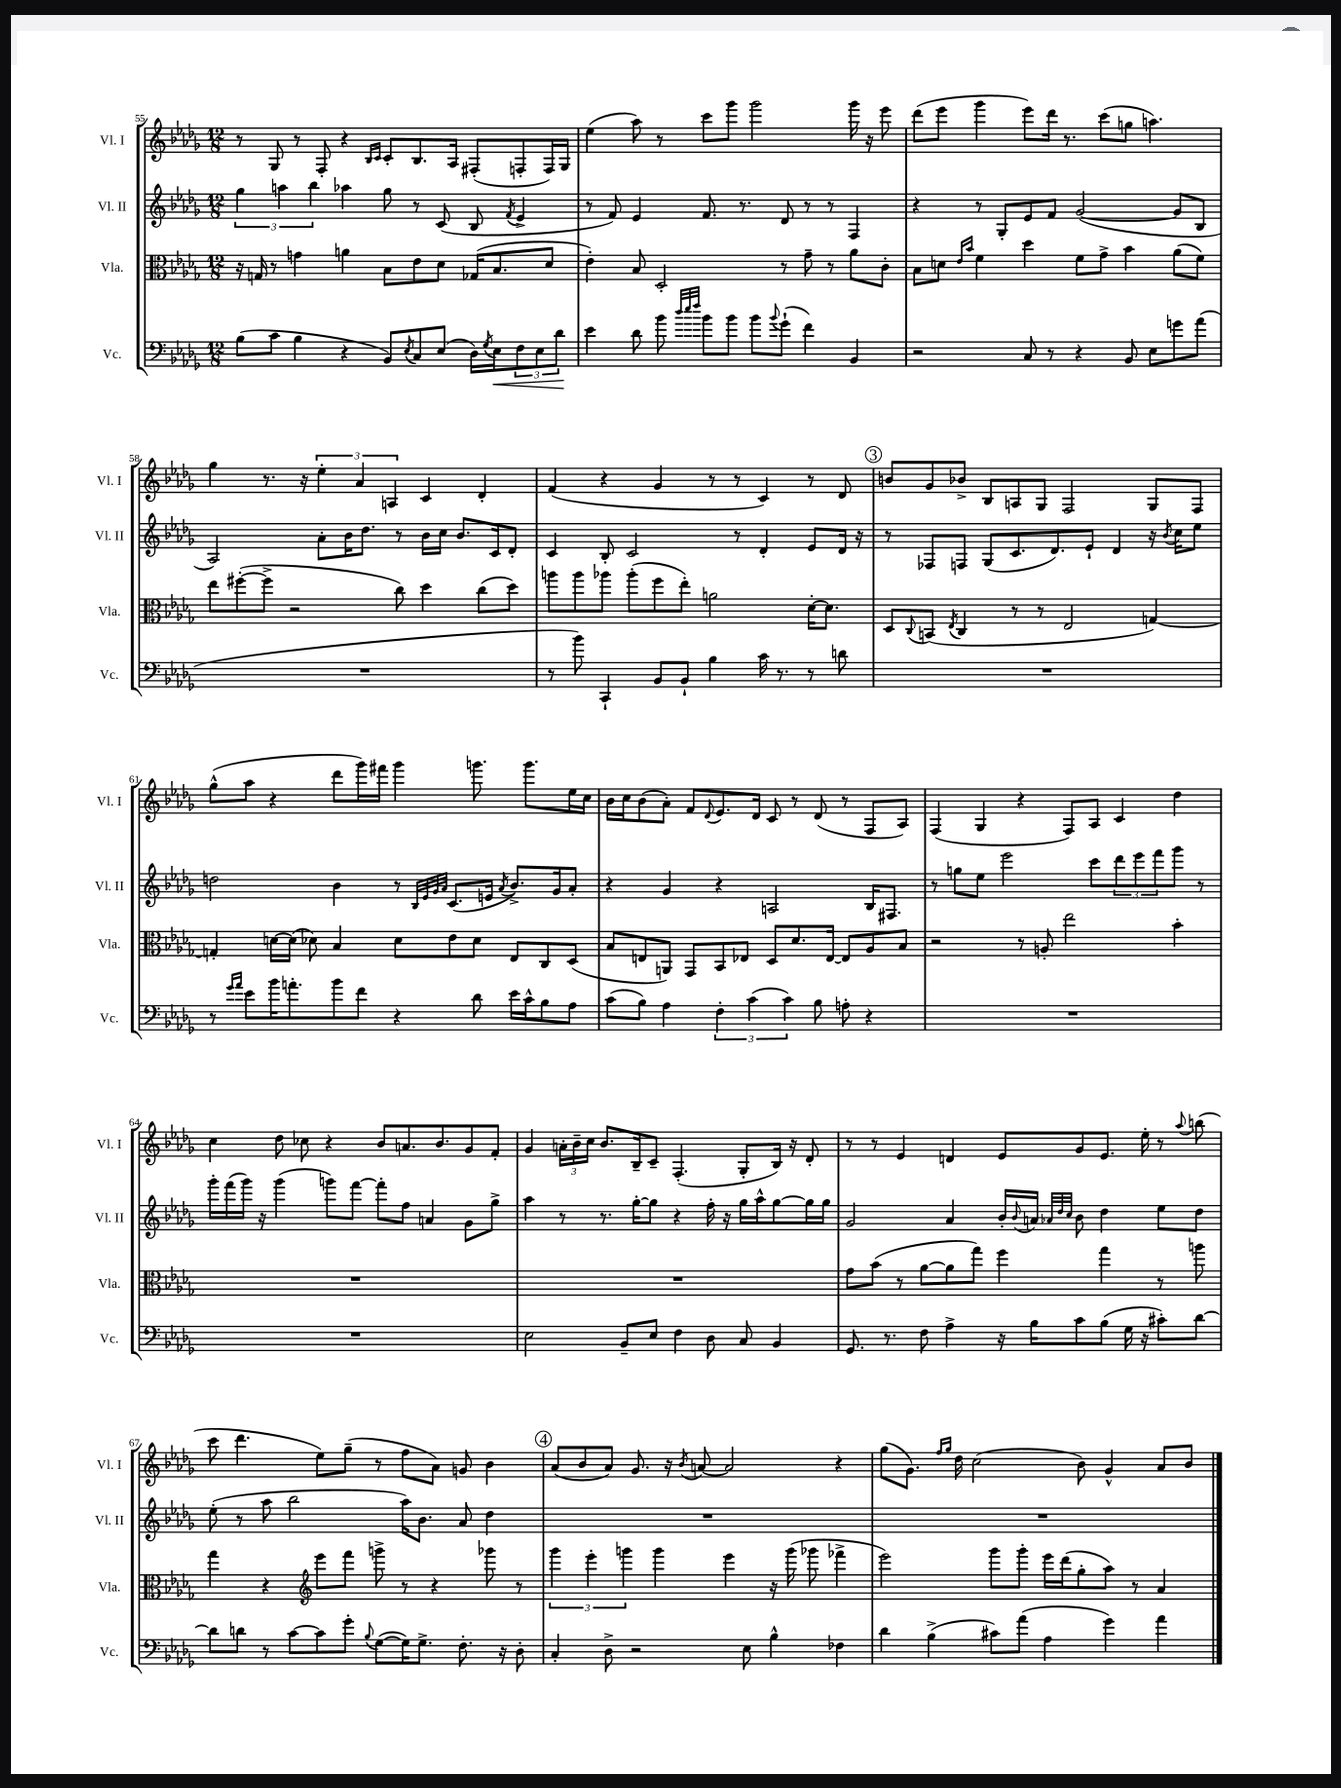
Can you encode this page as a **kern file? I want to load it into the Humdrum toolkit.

**kern	**kern	**kern	**kern
*staff4	*staff3	*staff2	*staff1
*clefF4	*clefC3	*clefG2	*clefG2
*k[b-e-a-d-g-]	*k[b-e-a-d-g-]	*k[b-e-a-d-g-]	*k[b-e-a-d-g-]
*M12/8	*M12/8	*M12/8	*M12/8
(8B-\L	16r	6gg-\	8r
.	16G/	.	.
8c\J	8r	.	8G-/
.	.	6aa\	.
4B-\	4g\	.	8r
.	.	6bb-\	.
.	.	.	8F'/
4r	4a\	4aa-\	4r
.	.	.	16qqB-/LL
.	.	.	16qqc/JJ
8BB-/L)	8B-\L	8gg-\	8c'/L
8qE-/	.	.	.
8C/	8e-\	8r	8.B-/
(8E-/J	8d-\J	(8c/	.
.	.	.	16A-/Jk
16D-\LL)	(16G-/LK	8B-/	(8F#'/L
8qG-/	.	.	.
16E-\J	8.B-/	.	.
.	.	8qf/	.
12F\	.	4e-^/	8F'/
12E-\	.	.	.
.	8d-/J	.	16F/L)
12d-\J	.	.	.
.	.	.	16G-/JJ
=	=	=	=
4e-\	4e-'\)	8r	(4ee-\
.	.	8f/)	.
8d-\	8B-/	4e-/	8aa-\)
8b-\	2D-'/	.	8r
32qqdd-/LLL	.	.	.
32qqee-/	.	.	.
32qqff/JJJ	.	.	.
8b-\L	.	8.f/	8ccc\L
8b-\J	.	.	8ggg-\J
.	.	8.r	.
8b-\L	.	.	2ggg-\
8qqb-/	.	.	.
(8g-`\J	8r	8d-/	.
4f\)	8g-~\	8r	.
.	8r	8r	.
4BB-/	8a-\L	4F/	16ggg-\
.	.	.	16r
.	8c'\J	.	8eee-\
=	=	=	=
2r	8B-\L	4r	(8ddd-\L
.	8d\J	.	8eee-\J
.	16qqe-/LL	.	.
.	16qqb-/JJ	.	.
.	4f\	8r	4ggg-\
.	.	8G-'/L	.
8C/	4dd-\	8e-/	8eee-\L)
8r	.	8f/J	16ddd-\Jk
.	.	.	8.r
4r	8f\L	([2g-/	.
.	8g-^\J	.	(8ccc\L
8BB-/	4b-\	.	8gg\J
8E-\L	.	.	4.aa\)
8g\	(8a-\L	8g-/]L	.
(8a-\J	8f\J)	8B-/J	.
=	=	=	=
1.r	8ee-\L	2A-/)	4gg-\
.	([8ff#'\	.	.
.	8ff#^\]J	.	8.r
.	2r	.	.
.	.	.	16r
.	.	8a-'\L	6ee-'\
.	.	16b-\K	.
.	.	.	6a-/
.	.	8.dd-\J	.
.	.	.	6A/
.	8cc\)	8r	.
.	4dd-\	16b-\LL	4c/
.	.	16cc\JJ	.
.	.	8.b-/L	.
.	(8cc\L	.	4d-'/
.	.	16c/k	.
.	8dd-\J)	8d-'/J	.
=	=	=	=
8r	8aa\L	4c/	(4f/
8b-\)	8aa\	.	.
4CC`/	8aa-\J	8B-'/	4r
.	(8aa-'\L	2c/	.
8BB-/L	8ff\	.	4g-/
8BB-`/J	8ee-'\J)	.	.
4B-\	2a\	.	8r
.	.	8r	8r
16c\	.	4d-'/	4c/)
8.r	.	.	.
8r	[16d-'\LK	8e-/L	8r
.	8.d-\]J	.	.
8d\	.	16d-/Jk	8d-/
.	.	16r	.
=	=	=	=
1.r	8D-/L	8r	8b/L
.	8qqC/	.	.
.	(8BB/J	8F-/L	8g-/
.	8qE-/	.	.
.	4C/	8F/J	8b-^/J
.	.	(8G-/L	8B-/L
.	8r	8.c/	8A/
.	8r	.	8G-/J
.	.	8.d-/)	.
.	2E-/	.	2F/
.	.	8e-`/J	.
.	.	4d-/	.
.	[4G/)	16r	8G-/L
.	.	8qb-/	.
.	.	16cc\LK	.
.	.	8ee-\J	8F/J
=	=	=	=
8r	4G'/]	2dd\	(8gg-^^\L
16qqg-/LL	.	.	.
16qqa-/JJ	.	.	.
8e-\L	.	.	8aa-\J
16b-\K	[16d\LL	.	4r
8.a'\	(16d\]JJ	.	.
.	8d-\)	.	.
8b-\	4B-/	4b-\	8ddd-\L
8f\J	.	.	16ggg-\L)
.	.	.	16fff#\JJ
4r	8d-\L	8r	4ggg-\
.	.	32qqB-/LLL	.
.	.	32qqe-/	.
.	.	32qqg-/	.
.	.	32qqa-/JJJ	.
.	8e-\	(8.c/L	.
8d-\	8d-\J	.	8.ggg\
.	.	16e/Jk	.
.	.	8qa-/	.
16e-\LL	8E-/L	8.b-^/L)	.
16c^^\J	.	.	8.ggg\L
8B-\	8C/	.	.
.	.	16g-/k	.
8A-\J	(8D-/J	8a-'/J	16ee-\L
.	.	.	16cc\JJ
=	=	=	=
(8c\L	8B-/L	4r	16b-\LL
.	.	.	16cc\J
8B-\J)	8E/	.	(8b-\
4A-\	8AA/J)	4g-/	8a-'\J)
.	8GG-/L	.	8f/L
.	.	.	8qqd-/
6F'\	8BB-/	4r	8.e-/
.	8E-/J	.	.
(6c\	.	.	.
.	.	.	16d-/Jk
.	8D-/L	2A/	8c/
6c\)	.	.	.
.	8.d-/	.	8r
8B-\	.	.	(8d-/
.	[16E-/Jk	.	.
8A'\	8E-/]L	.	8r
4r	8A-/	16B-/LK	8F/L
.	.	8.F#/J	.
.	8B-/J	.	8A-/J)
=	=	=	=
1.r	2r	8r	(4F/
.	.	8gg\L	.
.	.	8ee-\J	4G-/
.	.	2eee-\	.
.	8r	.	4r
.	8A'/	.	.
.	2ee-\	.	8F/L)
.	.	8ccc\L	8A-/J
.	.	12ddd-\	4c/
.	.	12eee-\	.
.	.	12fff\	.
.	4b-'\	8ggg-\J	4dd-\
.	.	8r	.
=	=	=	=
1.r	1.r	16ggg-'\LL	4cc\
.	.	(16fff\	.
.	.	16ggg-\JJ)	.
.	.	16r	.
.	.	(4ggg-\	8dd-\
.	.	.	8cc-\
.	.	8ggg\L)	4r
.	.	[8fff\J	.
.	.	8fff'\]L	8b-/L
.	.	8ff\J	8.a/
.	.	4a/	.
.	.	.	8.b-/
.	.	8g-\L	8g-/
.	.	8gg-^\J	8f'/J
=	=	=	=
2E-\	1.r	4aa-\	4g-/
.	.	8r	24a'\LL
.	.	.	24b-~\
.	.	.	24cc\JJ
.	.	8.r	8.b-/L
8BB-~/L	.	.	.
.	.	[16gg-'\LK	16B-~/k
8E-/J	.	8gg-\]J	8c~/J
4F\	.	4r	(4.F'/
8D-\	.	16ff'\	.
.	.	16r	.
8C/	.	16gg-\LL	8G-'/L
.	.	16aa-^^\J	.
4BB-/	.	[8gg-\	16B-/Jk)
.	.	.	16r
.	.	16gg-\]L	8d-'/
.	.	16gg-\JJ	.
=	=	=	=
8.GG-/	8g-\L	2g-/	8r
.	(8b-\J	.	8r
8.r	.	.	.
.	8r	.	4e-/
8F\	[8a-\L	.	.
4A-^\	8a-\]	4a-/	4d/
.	8gg-\J)	.	.
16r	4ff\	16b-'/LL	8e-/L
.	.	8qqb-/	.
16B-\LK	.	16a/JJ	.
.	.	32qqa-/LLL	.
.	.	32qqdd-/	.
.	.	32qqcc/JJJ	.
8c\	.	8b-\	8g-/
(8B-\J	4gg-\	4dd-\	8.e-/J
16G-\	.	.	.
16r	.	.	16ee-'\
8c#'\L)	8r	8ee-\L	8r
.	.	.	8qqaa-/
[8d-\J	8aa\	8dd-\J	(8bb\
=	=	=	=
8d-\]L	4gg-\	(8ee-'\	8ccc\
8d\J	.	8r	4.ddd-\
8r	4r	8aa-\	.
[8c\L	.	2bb-\	.
*	*clefG2	*	*
8c\]	8eee-\L	.	8ee-\L)
8g-'\J	8fff\J	.	(8gg-~\J
8qqB-/	.	.	.
([8G-\L	8ggg^\	.	8r
16G-\]K)	8r	16aa-\LK)	8ff\L
8.G-^\J	.	8.b-\J	.
.	4r	.	8a-\J)
8.F'\	.	8a-/	8g/
.	8ggg-\	4dd-\	4b-\
16r	.	.	.
8D-'\	8r	.	.
=	=	=	=
4C'/	6ggg-\	1.r	(8a-/L
.	.	.	8b-/
.	6eee-'\	.	.
8D-^\	.	.	8a-/J)
.	6ggg\	.	.
2r	.	.	8.g-/
.	4ggg\	.	.
.	.	.	16r
.	.	.	8qb-/
.	.	.	[8a/
.	4eee-\	.	2a/]
8E-\	.	.	.
4B-^^\	16r	.	.
.	(16ggg\	.	.
.	8ggg-\	.	.
4F-\	4fff-^\	.	4r
=	=	=	=
4d-\	2eee-\)	1.r	(8gg-\L
.	.	.	8.g-\J)
(4B-^\	.	.	.
.	.	.	16qqff/LL
.	.	.	16qqgg-/JJ
.	.	.	16dd-\
.	.	.	(2cc\
8c#\L)	8ggg-\L	.	.
(8a-\J	8ggg-'\J	.	.
4A-\	16eee-\LL	.	.
.	(16ddd-\J	.	.
.	8gg-'\	.	8b-\)
4g-\)	8aa-\J)	.	4g-^^/
.	8r	.	.
4a-\	4a-/	.	8a-/L
.	.	.	8b-/J
==	==	==	==
*-	*-	*-	*-
